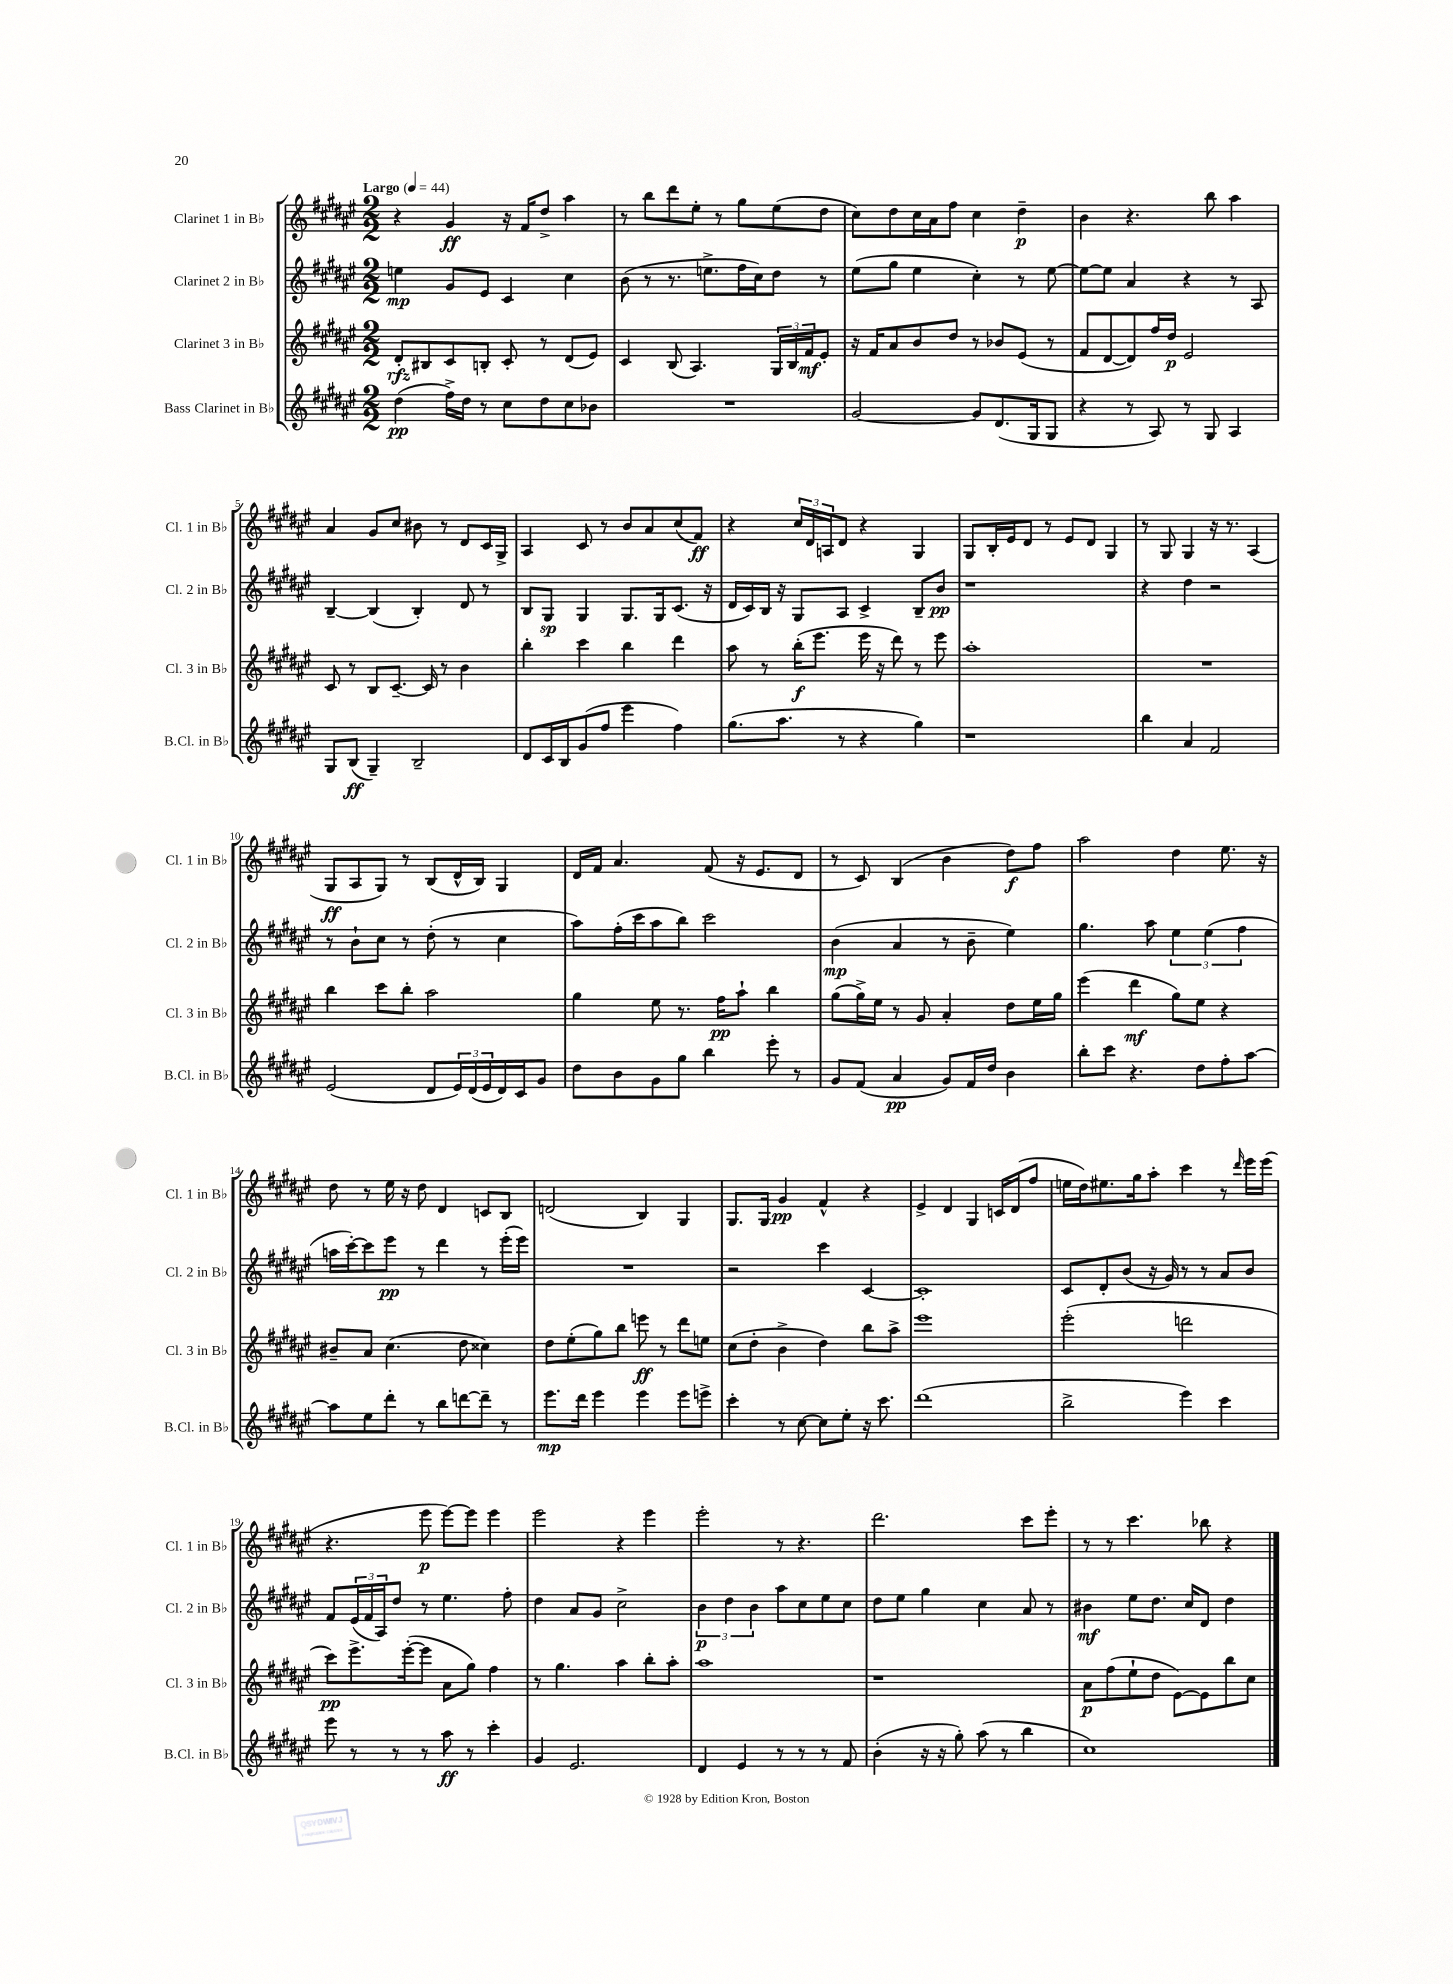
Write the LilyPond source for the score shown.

<<
\new StaffGroup <<
\new Staff = "s0" \with { instrumentName = "Clarinet 1 in Bb" shortInstrumentName = "Cl. 1 in Bb" } {
    \clef treble \key fis \major \numericTimeSignature \time 2/2 \tempo "Largo" 4 = 44
    r4 gis'4\ff r16 fis'16 dis''8-> ais''4 |
    r8 b''8 dis'''8 eis''8-. r8 gis''8 eis''8( dis''8 |
    cis''8) dis''8 cis''16 ais'16 fis''8 cis''4 dis''4--\p |
    b'4 r4. b''8 ais''4 |
    ais'4 gis'8 cis''8 bis'8 r8 dis'8 cis'16 gis16-> |
    ais4 cis'8 r8 b'8 ais'8 cis''8( fis'8\ff) |
    r4 \tuplet 3/2 { cis''16 dis'16 a16 } dis'8 r4 gis4 |
    gis8 b16-. eis'16 dis'8 r8 eis'8 dis'8 gis4 |
    r8 gis8 gis4 r16 r8. ais4( |
    gis8\ff ais8 gis8) r8 b8( dis'16-^ b16) gis4 |
    dis'16 fis'16 ais'4. fis'8( r16 eis'8. dis'8 |
    r8 cis'8) b4( b'4 dis''8\f) fis''8 |
    ais''2 dis''4 eis''8. r16 |
    dis''8 r8 eis''16 r16 dis''8 dis'4 c'8 b8 |
    d'2( b4) gis4 |
    gis8. gis16 gis'4\pp fis'4-^ r4 |
    eis'4-> dis'4 gis4 c'16 dis'16( fis''8 |
    e''16 dis''16) eis''8. gis''16 ais''8-. cis'''4 r8 \grace { dis'''16 } eis'''16 eis'''16( |
    r4. eis'''8\p eis'''8~) eis'''8 eis'''4 |
    eis'''2 r4 eis'''4 |
    eis'''2-. r8 r4. |
    dis'''2. cis'''8 eis'''8-. |
    r8 r8 cis'''4. bes''8 r4 \bar "|." |
}
\new Staff = "s1" \with { instrumentName = "Clarinet 2 in Bb" shortInstrumentName = "Cl. 2 in Bb" } {
    \clef treble \key fis \major \numericTimeSignature \time 2/2
    e''4\mp gis'8 eis'8 cis'4 cis''4 |
    b'8( r8 r8. e''8.-> fis''16 cis''16) dis''8 r8 |
    eis''8( gis''8 eis''4 cis''4-.) r8 eis''8~ |
    eis''8~ eis''8 ais'4 r4 r8 ais8 |
    b4~-- b4( b4-.) dis'8 r8 |
    b8 gis8\sp gis4 gis8. gis16 cis'8.( r16 |
    dis'16 cis'16) b16 r16 gis8 ais8 cis'4-> b8-- b'8\pp |
    r1 |
    r4 dis''4 r2 |
    r8 b'8-! cis''8 r8 dis''8-.( r8 cis''4 |
    ais''8) fis''16-.( cis'''16 ais''8 b''8) cis'''2 |
    b'4\mp( ais'4 r8 b'8-- eis''4) |
    gis''4. ais''8 \tuplet 3/2 { eis''4 eis''4( fis''4 } |
    a''16 cis'''16~-.) cis'''8 eis'''8\pp r8 dis'''4 r8 eis'''16-.( eis'''16) |
    R1 |
    r2 cis'''4 cis'4~ |
    cis'1-. |
    cis'8 dis'8-. b'8( r16 gis'16) r8 r8 ais'8 b'8 |
    fis'8 \tuplet 3/2 { eis'16( fis'16 ais16) } dis''8 r8 eis''4. fis''8-. |
    dis''4 ais'8 gis'8 cis''2-> |
    \tuplet 3/2 { b'4\p dis''4 b'4 } ais''8 cis''8 eis''8 cis''8 |
    dis''8 eis''8 gis''4 cis''4 ais'8 r8 |
    bis'4\mf eis''8 dis''8. cis''16 dis'8 dis''4 \bar "|." |
}
\new Staff = "s2" \with { instrumentName = "Clarinet 3 in Bb" shortInstrumentName = "Cl. 3 in Bb" } {
    \clef treble \key fis \major \numericTimeSignature \time 2/2
    dis'8-.\rfz bis8 cis'8 b8-. cis'8-. r8 dis'8( eis'8) |
    cis'4 b8( ais4.) \tuplet 3/2 { gis16 b16 fis'16\mf } eis'8-. |
    r16 fis'16 ais'8 b'8 dis''8 r8 bes'8 eis'8( r8 |
    fis'8 dis'8~ dis'8) fis''16 dis''16\p eis'2 |
    cis'8 r8 b8 cis'8.~-- cis'16 r8 b'4 |
    b''4-. cis'''4 b''4 dis'''4 |
    ais''8 r8 b''16-.\f( eis'''8. eis'''16 r16 dis'''8) r8 eis'''8 |
    ais''1-. |
    R1 |
    b''4 cis'''8 b''8-. ais''2 |
    gis''4 eis''8 r8. fis''16\pp ais''8-! b''4 |
    gis''8( gis''16->) eis''16 r8 gis'8 ais'4-. dis''8 eis''16 gis''16 |
    eis'''4( dis'''4\mf gis''8) eis''8 r4 |
    bis'8-- ais'8 cis''4.( dis''8 cisis''4) |
    dis''8 eis''8-.( gis''8) b''8 e'''8\ff r8 dis'''8 e''8 |
    cis''8( dis''8-. b'4-> dis''4) b''8 ais''8-> |
    eis'''1 |
    eis'''2-.( d'''2 |
    cis'''8\pp) eis'''8.-> eis'''16~-.( eis'''8 ais'8 gis''8) fis''4 |
    r8 gis''4. ais''4 b''8-. ais''8-. |
    ais''1 |
    r1 |
    ais'8\p fis''8( eis''8-! dis''8 eis'8~) eis'8 b''8 cis''8 \bar "|." |
}
\new Staff = "s3" \with { instrumentName = "Bass Clarinet in Bb" shortInstrumentName = "B.Cl. in Bb" } {
    \clef treble \key fis \major \numericTimeSignature \time 2/2
    dis''4\pp( fis''16->) dis''16 r8 cis''8 dis''8 cis''8 bes'8 |
    R1 |
    gis'2~ gis'8 dis'8.( gis16 gis8 |
    r4 r8 ais8) r8 gis8 ais4 |
    gis8 b8\ff( gis4--) b2-- |
    dis'8 cis'16 b16 gis'8( fis''8 eis'''4 fis''4) |
    gis''8.( ais''8. r8 r4 gis''4) |
    r1 |
    b''4 ais'4 fis'2 |
    eis'2( dis'8 \tuplet 3/2 { eis'16) dis'16( eis'16 } dis'16) cis'16 gis'8 |
    dis''8 b'8 gis'8 gis''8 b''4 eis'''8-. r8 |
    gis'8 fis'8( ais'4\pp gis'8) fis'16 dis''16 b'4 |
    b''8-. cis'''8 r4. dis''8 fis''8-. ais''8~ |
    ais''8 eis''8 dis'''8-. r8 b''8 d'''8~ d'''8-- r8 |
    eis'''8.\mp dis'''16 eis'''4 eis'''4 eis'''8 e'''8-> |
    cis'''4-. r8 cis''8~ cis''8 eis''8-. r16 cis'''8. |
    dis'''1( |
    b''2-> eis'''4) cis'''4 |
    eis'''8 r8 r8 r8 ais''8\ff r8 cis'''4-. |
    gis'4 eis'2. |
    dis'4 eis'4 r8 r8 r8 fis'8 |
    b'4-.( r16 r16 gis''8-.) ais''8( r8 b''4 |
    cis''1) \bar "|." |
}
>>
>>
